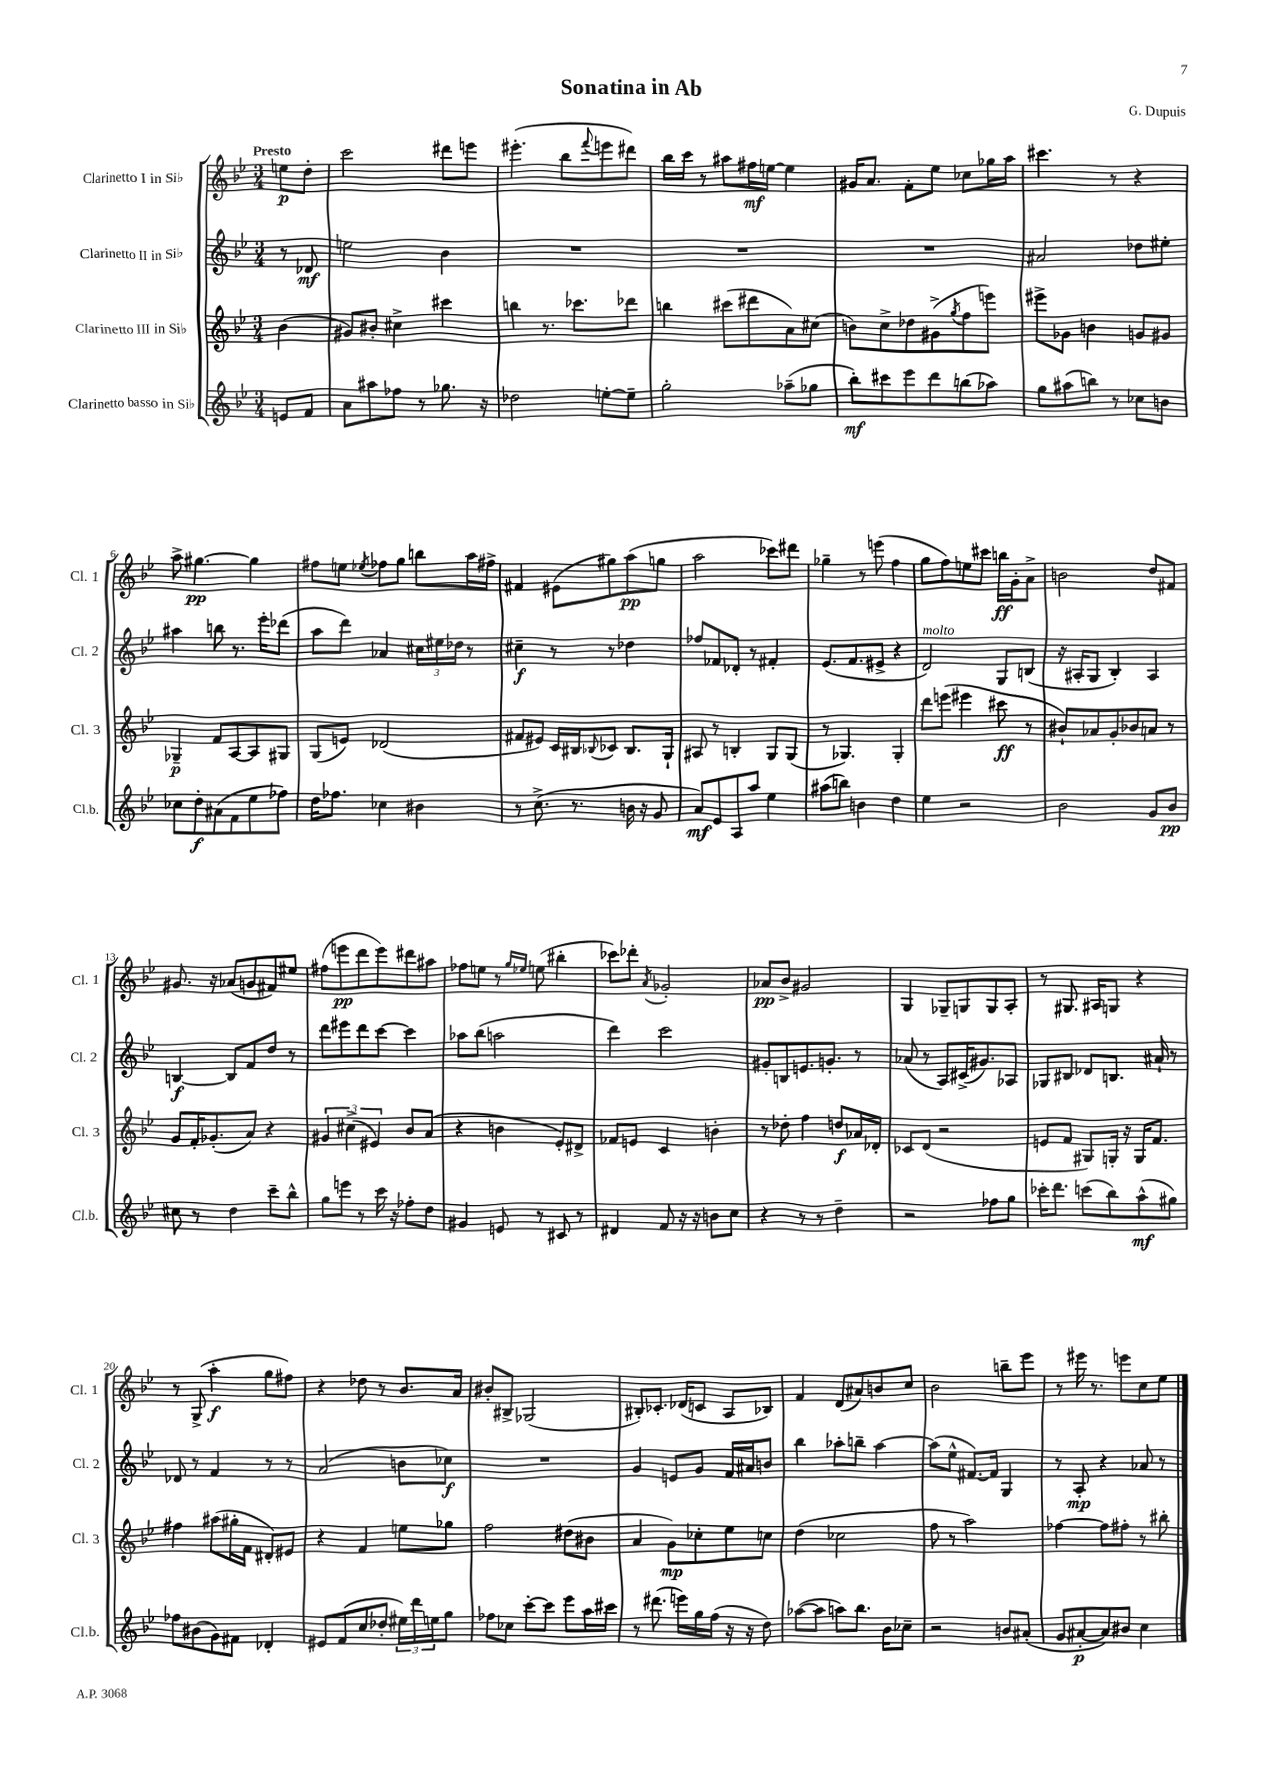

**kern	**kern	**kern	**kern
*staff4	*staff3	*staff2	*staff1
*clefG2	*clefG2	*clefG2	*clefG2
*k[b-e-]	*k[b-e-]	*k[b-e-]	*k[b-e-]
*M3/4	*M3/4	*M3/4	*M3/4
8e/L	(4b-\	8r	8ee\L
8f/J	.	8d-/	8dd'\J
=	=	=	=
8a\L	8g#/L)	2ee\	2ccc\
8aa#\	8b#'/J	.	.
8ff-\J	4cc#^\	.	.
8r	.	.	.
8.gg-\	4ccc#\	4b-\	8ddd#\L
.	.	.	8eee\J
16r	.	.	.
=	=	=	=
2dd-\	4bb\	2.r	(4.eee#'\
.	8.r	.	.
.	.	.	8bb-\L
.	8.ccc-\L	.	.
.	.	.	8qqfff/
[8ee'\L	.	.	8eee\
8ee~\]J	8ddd-\J	.	8ddd#\J)
=	=	=	=
2gg'\	4bb\	2.r	16bb-\LL
.	.	.	16ccc\JJ
.	.	.	8r
.	(8ccc#\L	.	8aa#\L
.	8ddd#\	.	16ff#\L
.	.	.	[16ee\JJ
(8aa-~\L	8a\)	.	4ee\]
8gg-\J	(8cc#\J	.	.
=	=	=	=
8bb-'\L)	8b\L)	2.r	16g#/LK
.	.	.	8.a/J
8ccc#\	8cc^\	.	.
8eee-\	8dd-\	.	8f'\L
8ddd\	(8g#^\	.	8ee-\J
.	8qgg/	.	.
(8bb\	8ff\	.	8cc-\L
8aa-\J)	8eee\J)	.	16gg-\L
.	.	.	16aa\JJ
=	=	=	=
8gg\L	8eee#^\L	2a#/	4.ccc#\
(8aa#\	8g-\J	.	.
8bb\J)	4b\	.	.
8r	.	.	8r
8cc-\L	8g/L	8dd-\L	4r
8b\J	8g#/J	8ee#'\J	.
=	=	=	=
8cc-\L	4G-~/	4aa#\	8aa^\
8dd'\	.	.	[4.gg#\
(8a#\	8f/L	8bb\	.
8f\	[8A/	8.r	.
8ee-\	8A/]	.	4gg#\]
.	.	16eee-'\LK	.
8ff-\J)	8G#/J	(8ddd-\J	.
=	=	=	=
16dd\LK	(8G/L	8aa\L	8ff#\L
8.ff-\J	.	.	.
.	8e/J)	8ddd\J)	8ee\J
.	.	.	8qee-/
4cc-\	(2d-/	4a-/	8ff-\L
.	.	.	8gg\J
4b#\	.	24cc#\LL	8bb\L
.	.	24ee#\	.
.	.	24dd-\JJ	.
.	.	8r	16aa\L
.	.	.	16ff#^\JJ
=	=	=	=
8r	8f#/L	4cc#~\	4f#/
(8.cc^\	8e#/J)	.	.
.	16c/LL	8r	(8e#\L
8.r	16B#/J	.	.
.	8qqB-/	.	.
.	8c-/J	8r	8gg#\)
16b\	8.B-/L	4dd-\	(8aa\
16r	.	.	.
8g/	.	.	8gg\J
.	16G`/Jk	.	.
=	=	=	=
8a/L)	8A#/	8ff-/L	2aa\
8e-/	8r	8f-/	.
8A/	4B'/	8d-'/J	.
8aa/J	.	8r	.
4ee-\	8G/L	4f#'/	8ccc-\L)
.	(8G/J	.	8ddd#\J
=	=	=	=
(8aa#\L	8r	(8.e-/L	4gg-~\
8bb\J)	4.G-/)	.	.
.	.	8.f/	.
4b\	.	.	8r
.	.	8e#^/J	(8eee\
4dd\	4G-'/	4r	4ff\
=	=	=	=
4ee-\	8ddd\L	2d/)	8gg\L
.	(8eee\J	.	8ff\)
2r	4eee#\	.	8ee\
.	.	.	8ccc#\J
.	8ccc#\	8G/L	16bb\LL
.	.	.	16g'\J
.	8r	(8B/J	8a^\J
=	=	=	=
2b-\	8b#`/L)	16r	2b\
.	.	16A#'/LK	.
.	8a-/	8G/J	.
.	8g'/	4B-'/)	.
.	8b-/	.	.
8g/L	8a/J	4A#/	8dd/L
8b-/J	8r	.	8f#/J
=	=	=	=
8cc#\	8g/L	[4B/	8.g#/
8r	16f'/K	.	.
.	(8.g-'/	.	16r
4dd\	.	8B/]L	(8a-/L
.	8a/J)	8f/	8g/
8ccc~\L	4r	8dd/J	8f#/)
8bb-^^\J	.	8r	8ee#/J
=	=	=	=
8gg\L	6g#/	8ddd\L	(8ff#\L
8eee\J	.	8eee#\	8eee\
.	(6cc#^\	.	.
8r	.	8ddd\	8ddd\
.	6e#/)	.	.
16ccc\	.	[8ccc\J	8eee\)
16r	.	.	.
8ff-'\L	8b-/L	4ccc\]	8ddd#\
8dd\J	(8a/J	.	8aa#\J
=	=	=	=
4g#/	4r	8aa-\L	8ff-\L
.	.	(8bb-\J	8ee\J
8e/	4b\	2aa\	8r
.	.	.	16qqgg/LL
.	.	.	16qqee-/JJ
8r	.	.	(8ee\
8c#/	8e-'/L)	.	4bb#'\
8r	8d#^/J	.	.
=	=	=	=
4d#/	8f-/L	4ddd\)	8ccc-\L)
.	8e/J	.	8ddd-'\J
.	.	.	8qa/
8f/	4c/	2ccc\	2g-'/
16r	.	.	.
16r	.	.	.
8b\L	4b'\	.	.
8cc\J	.	.	.
=	=	=	=
4r	8r	8g#'/L	8a-/L
.	8dd-'\	8B/	8b-^/J
8r	4ff\	8.e/	2g#/
8r	.	.	.
.	.	8.g'/J	.
4dd~\	8dd/L	.	.
.	16a-/L	8r	.
.	16d-'/JJ	.	.
=	=	=	=
2r	8c-/L	(8a-/	4G/
.	(8d/J	8r	.
.	2r	8A/L)	8G-~/L
.	.	(16c#^/K	8G/
.	.	8.g#/)	.
8ff-\L	.	.	8G/
8gg\J	.	8A-/J	8A'/J
=	=	=	=
16ccc-'\LK	8e/L	8G-/L	8r
8.ddd\J	.	.	.
.	8f/J	8B#/J	8.G#/
(8ccc\L	8G#/L)	8d-/L	.
.	.	.	16A#/LK
8bb-\)	16G'/Jk	8.B/J	8G/J
.	16r	.	.
(8aa^^\	16G/LK	.	4r
.	8.f/J	16a#`/	.
8gg#\J)	.	8r	.
=	=	=	=
8ff-\L	4ff#\	8d-/	8r
(8b#\	.	8r	(8G^/
8g\)	(8aa#\L	4f/	4aa'\
8f#\J	16gg#'\L	.	.
.	16f\JJ	.	.
4d-'/	8d#'/L)	8r	8gg\L
.	8e#/J	8r	8ff#\J)
=	=	=	=
8e#/L	4r	(2a/	4r
(8f/	.	.	.
8cc/	4f/	.	8dd-\
8dd-'/J	.	.	8r
24ee#\LL)	8ee\L	8b\L	8.b-/L
24ddd\	.	.	.
24ee\J	.	.	.
8gg\J	8gg-\J	8cc-\J)	.
.	.	.	16a/Jk
=	=	=	=
8ff-\L	2ff\	2.r	8b#'/L
8cc-\J	.	.	8B#^/J
[8ccc'\L	.	.	(2G-/
8ccc\]J	.	.	.
8eee-\L	(8dd#\L	.	.
16aa\L	8b#\J	.	.
16ccc#\JJ	.	.	.
=	=	=	=
8r	4a/	4g/	8B#'/L)
(8.ddd#\	.	.	8.c-'/J
.	8g\L)	8e/L	.
16eee\LL)	.	.	(16d-/LK
16gg\	8cc-'\	8g/J	8c/J
(16ff\JJ	.	.	.
16r	8ee-\	16f/LL	8A/L
16r	.	16a#/J	.
8dd\)	8cc\J	8b/J	8B-/J)
=	=	=	=
([8aa-\L	(4dd\	4bb-\	4f/
8aa-\]J	.	.	.
8aa\L)	2cc-\	8aa-'\L	(8d/L
8.bb-\J	.	8bb~\J	8a#/)
.	.	[4aa-\	8b/
16b-\LK	.	.	.
8cc-~\J	.	.	8cc/J
=	=	=	=
2r	8ff\	(8aa-\]L	2b-\
.	8r	8ee-^^\J	.
.	2aa\)	[8.f#/L)	.
.	.	16f#/]Jk	.
8b/L	.	4G/	8bb~\L
(8a#'/J	.	.	8eee-\J
=	=	=	=
8g/L	[4ff-\	8r	8r
[8a#'/	.	8A'/	16eee#\
.	.	.	8.r
8a#/])	8ff-\]L	4r	.
8b#/J	8ff#'\J	.	8eee\L
4cc\	8r	8a-/	8cc\
.	8bb#'\	8r	8ee-\J
==	==	==	==
*-	*-	*-	*-
